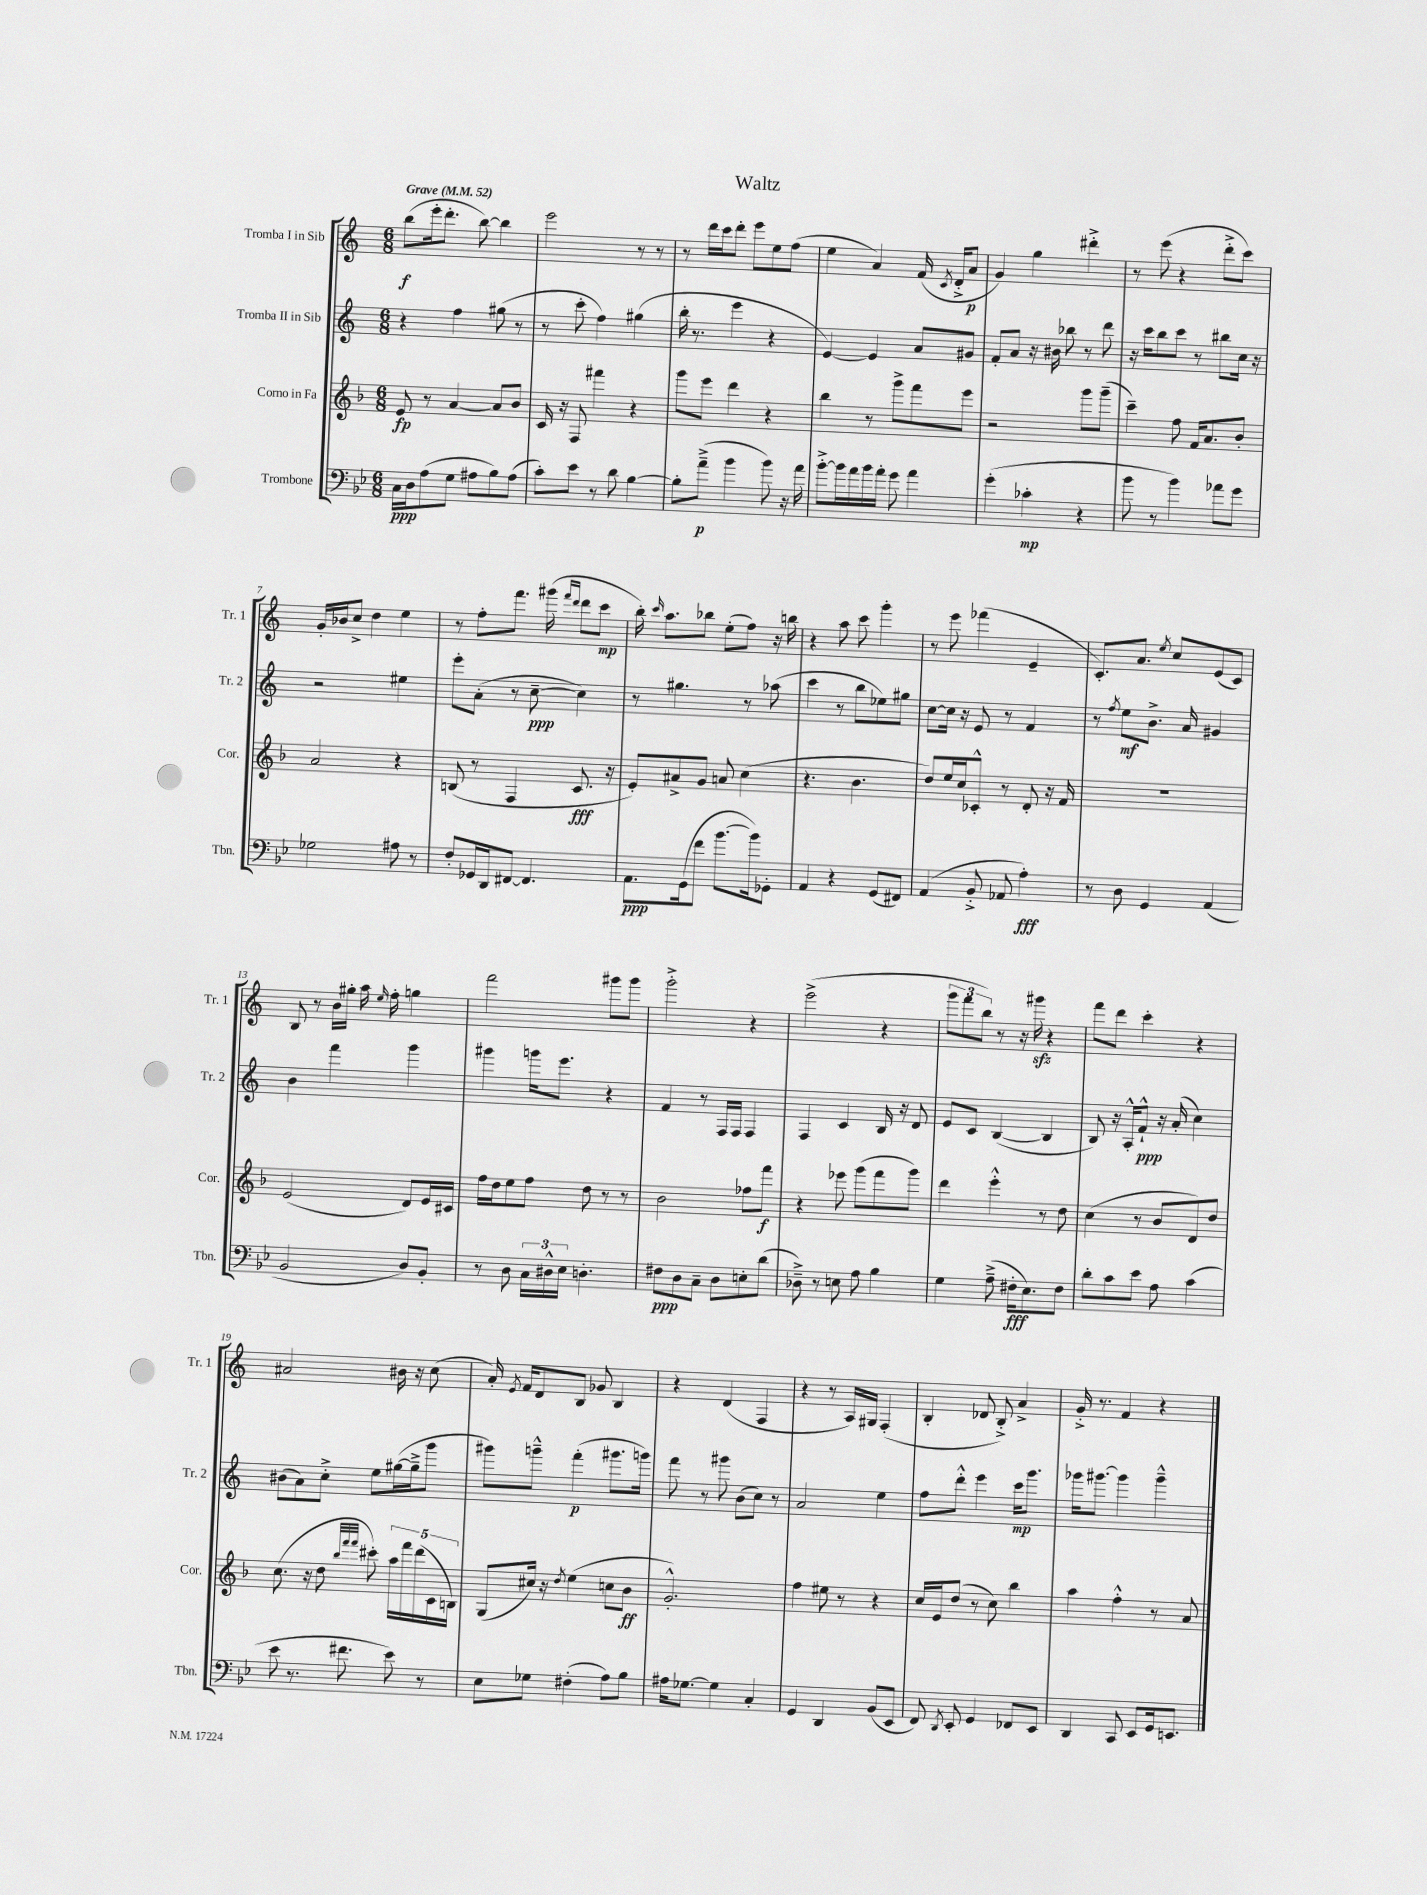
\header { title = "Waltz" }
<<
\new StaffGroup <<
\new Staff = "s0" \with { instrumentName = "Tromba I in Sib" shortInstrumentName = "Tr. 1" } {
    \clef treble \key c \major \numericTimeSignature \time 6/8 \tempo "Grave" 4 = 52
    \autoBeamOff b''8[\f( e'''16-. d'''8.]-. b''8~) b''4 |
    e'''2 r8 r8 |
    r8 d'''16[ c'''16 d'''8]-. e'''8[ e''8 f''8]( |
    e''4 a'4) f'16( \acciaccatura { c'8 } d'16[-.-> a'8]\p |
    g'4) g''4 dis'''4-.-> |
    r8 e'''8( r4 d'''8[-.-> c'''8]) |
    g'16[-. bes'16 c''8]-> d''4 e''4 |
    r8 f''8[-. f'''8.] gis'''16( \grace { f'''16[ d'''16] } d'''8[ c'''8]\mp |
    b''16-.) \grace { c'''16 } a''8.[ bes''8] e''8[-.( f''8]) r16 b''16 |
    r4 a''8 c'''8 g'''4-. |
    r8 e'''8 fes'''4( e'4-- |
    c'8.[-.) a'8.] \acciaccatura { e''8 } c''8[ e'8( c'8]) |
    b8 r8 b'16[ gis''16]-. a''16 \grace { e''16 } f''16-. g''4 |
    f'''2 gis'''8[ gis'''8] |
    g'''2-.-> r4 |
    e'''2->( r4 |
    \tuplet 3/2 { g'''8[ f'''8 b''8]) } r8 r16 gis'''16\sfz r4 |
    f'''8[ d'''8] c'''4-. r4 |
    ais'2 bis'16 r16 c''8( |
    a'16-.) \acciaccatura { e'8 } f'16[ d'8 b8] ges'8 b4 |
    r4 d'4( f4 |
    r4 r8 a16[) gis16] f4-.( |
    b4-. des'8 b8-.->) a'4-> |
    g'16-.-> r8. f'4 r4 \bar "|." |
}
\new Staff = "s1" \with { instrumentName = "Tromba II in Sib" shortInstrumentName = "Tr. 2" } {
    \clef treble \key c \major \numericTimeSignature \time 6/8
    \autoBeamOff r4 f''4 gis''8( r8 |
    r8 c'''8-. f''4) gis''4( |
    b''16-. r8. e'''4 r4 |
    e'4~) e'4 a'8[ gis'8] |
    f'8[-. a'8] r16 bis'16 bes''8 r8 d'''8 |
    r16 c'''16[ b''8 c'''8] r8 bis''8[ c''16] r16 |
    r2 eis''4 |
    e'''8[-. a'8]-.( r8 c''8~--\ppp c''4) |
    r8 gis''4. r8 aes''8( |
    c'''4 r8 b''8[ ees''8) gis''8] |
    c''8[~ c''16] r16 e'8 r8 f'4 |
    r8 \acciaccatura { f''8 } e''8[\mf b'8.]-> a'16 gis'4 |
    b'4 f'''4 g'''4 |
    gis'''4 g'''16[ e'''8.] r4 |
    f'4 r8 f16[ f16] f4 |
    f4 c'4 b16 r16 d'8 |
    e'8[ c'8] b4~( b4 |
    b8) r16 a16[-.-^ f'8]-!-^\ppp r16 a'16-.( c''4) |
    bis'8[( a'8) c''8]-.-> e''8[ gis''16~( gis''16---> g'''8] |
    gis'''8[) g'''8]---^ f'''4-.\p( gis'''8.[ g'''16]) |
    f'''8 r8 gis'''8 b'8[( c''8]) r8 |
    a'2 e''4 |
    f''8[ d'''8]-.-^ e'''4 c'''16[\mp g'''8.] |
    ges'''16[ gis'''8.]~ gis'''4 gis'''4---^ \bar "|." |
}
\new Staff = "s2" \with { instrumentName = "Corno in Fa" shortInstrumentName = "Cor." } {
    \clef treble \key f \major \numericTimeSignature \time 6/8
    \autoBeamOff e'8\fp r8 a'4~ a'8[ bes'8] |
    c'16 r16 f8 fis'''4 r4 |
    g'''8[ e'''8] d'''4 r4 |
    bes''4 r8 g'''8[-> f'''8 e'''8] |
    r2 g'''8[ g'''8]--( |
    c'''4--) f''8 f'16[ a'8. bes'8]-. |
    a'2 r4 |
    b8( r8 f4 c'8.\fff r16 |
    e'8[-.) ais'8-> g'8] a'8 c''4( |
    r4. bes'4. |
    d''8[) e''16 c''16 ces'8]-.-^ r8 d'8-. r16 f'16 |
    R2. |
    e'2( d'8[) e'16 cis'16] |
    f''16[ d''16 e''8 f''8] d''8 r8 r8 |
    bes'2 fes''8[ f'''8]\f |
    r4 ees'''8 g'''8[( f'''8 g'''8]) |
    d'''4 e'''4-.-^ r8 d''8 |
    c''4( r8 bes'8[ d'8) d''8] |
    c''8.( r16 d''8 \grace { bes''32[ f'''32 f'''32] } cis'''8-.) \tuplet 5/4 { a''16[ f'''16 d'''16( c'16 b16]) } |
    g8[( cis''16]) r16 \acciaccatura { d''8 } e''4( c''8[ bes'8]\ff |
    g'2.-.-^) |
    f''4 eis''8 r8 r4 |
    c''16[ e'16 d''8]( r8 c''8) bes''4 |
    a''4 f''4-.-^ r8 a'8 \bar "|." |
}
\new Staff = "s3" \with { instrumentName = "Trombone" shortInstrumentName = "Tbn." } {
    \clef bass \key bes \major \numericTimeSignature \time 6/8
    \autoBeamOff c16[\ppp d16 a8( g8] ais8[ bes8) ais8]( |
    c'8[-.) ees'8] r8 d'8 bes4~ |
    bes8[-. a'8]--->\p( bes'4 bes'8) r16 a'16 |
    bes'8[~-.-> bes'16 a'16 bes'16 a'16]-. g'8 a'4 |
    g'4-.( ces'4-.\mp r4 |
    bes'8 r8 bes'4) aes'8[ g'8] |
    ges2 ais8 r8 |
    f8[-. ges,16 d,16 fis,8]~ fis,4. |
    a,8.[\ppp g,16( f'8] bes'8.[~ bes'16) ges,8]-. |
    a,4 r4 g,8[( fis,8]) |
    a,4( bes,8-.-> aes,8 a4-.\fff) |
    r8 d8 g,4 a,4( |
    bes,2 d8[) bes,8]-. |
    r8 d8 \tuplet 3/2 { c16[ dis16-^ ees16] } d4.-. |
    fis8[\ppp d8 c8]-- d8[ e8-. d'8]( |
    des8--->) r8 e8 a8 bes4 |
    g4 a8--->( fis16[-.\fff ees8.) fis8] |
    d'8[-. c'8 ees'8] a8 c'4( |
    ees'8 r8. fis'8. ees'8) r8 |
    ees8[ ges8] fis4-.( a8[) bes8] |
    ais16[ ges8.]~ ges4 c4-. |
    g,4 d,4 bes,8[( ees,8] |
    f,8) \acciaccatura { d,8 } ees,8-. g,4 fes,8[ ees,8] |
    d,4 c,8 ees,8[ g,16 e,8.] \bar "|." |
}
>>
>>
